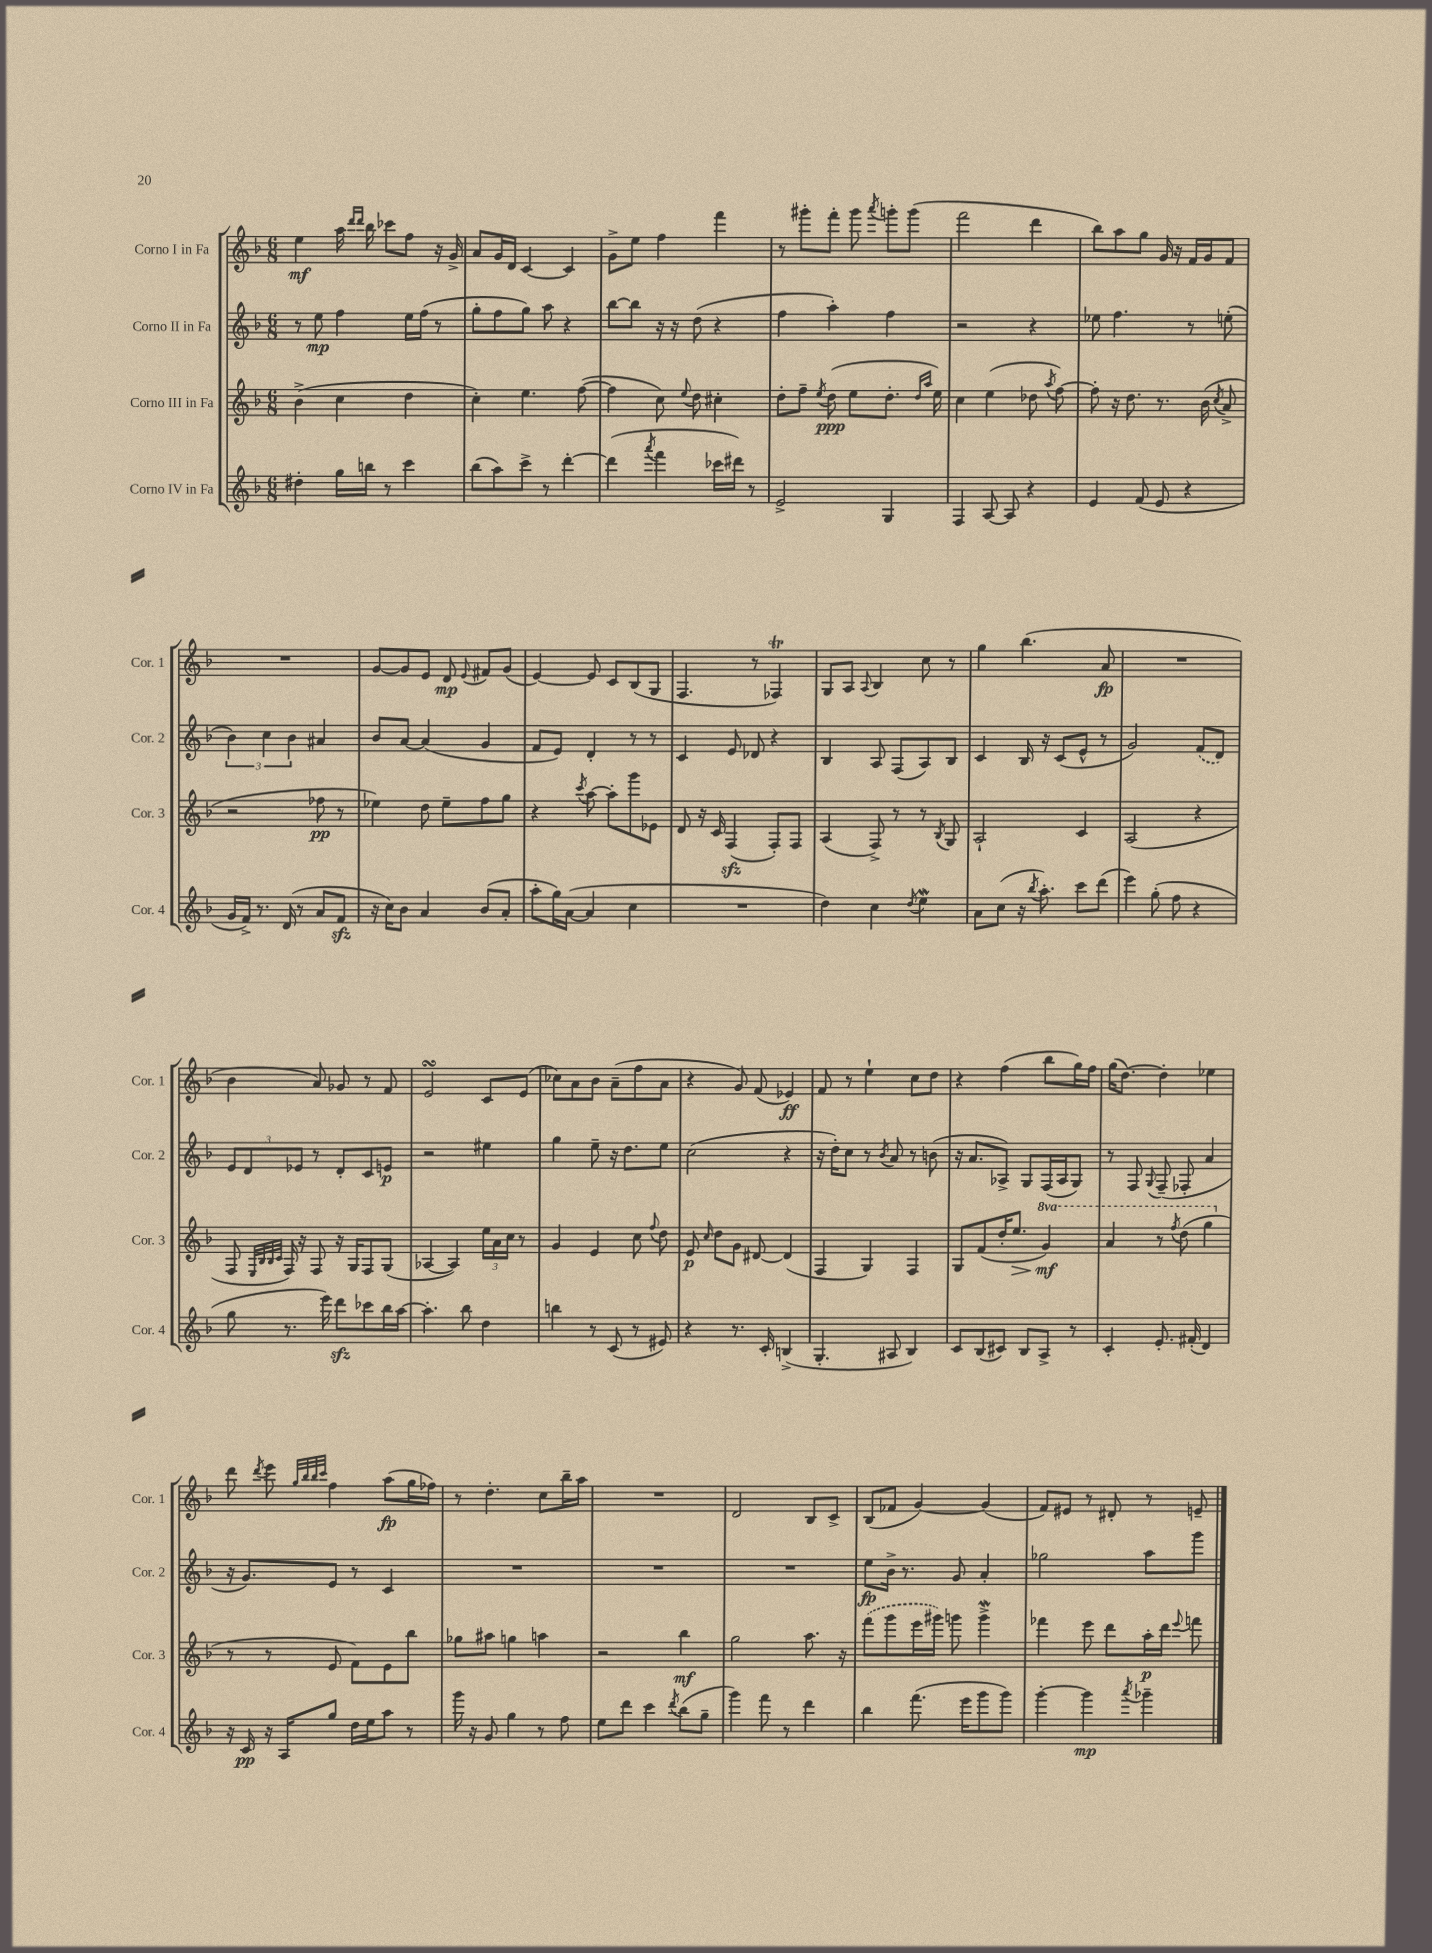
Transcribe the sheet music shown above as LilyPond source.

<<
\new StaffGroup <<
\new Staff = "s0" \with { instrumentName = "Corno I in Fa" shortInstrumentName = "Cor. 1" } {
    \clef treble \key f \major \numericTimeSignature \time 6/8
    \autoBeamOff e''4\mf a''16 \grace { d'''16[ d'''16] } bes''16 ces'''8[ f''8] r16 g'16-> |
    a'8[ g'16 d'16] c'4~ c'4 |
    g'8[-> e''8] f''4 f'''4 |
    r8 gis'''8[-. f'''8]-. gis'''8 \acciaccatura { a'''8 } g'''8[-. g'''8]( |
    f'''2 d'''4 |
    bes''8[) a''8 g''8] g'16 r16 f'16[ g'16 f'8] |
    R2. |
    g'8[~ g'8 e'8] d'8\mp \appoggiatura { e'8 } fis'8[ g'8]( |
    e'4~) e'8 c'8[ bes8( g8] |
    f4. r8 fes4\trill) |
    g8[ a8] \appoggiatura { a8 } bes4 c''8 r8 |
    g''4 bes''4.( a'8\fp |
    R2. |
    bes'4 a'8) ges'8 r8 f'8 |
    e'2\turn c'8[ e'8]( |
    ces''8[) a'8 bes'8] a'8[--( f''8 a'8] |
    r4 g'8) f'8( ees'4\ff) |
    f'8 r8 e''4-! c''8[ d''8] |
    r4 f''4( bes''8[ g''16) f''16] |
    g''16[( d''8.]~) d''4-. ees''4 |
    d'''8 \acciaccatura { d'''8 } e'''8 \grace { g''32[ bes''32 bes''32 c'''32] } f''4 a''8[\fp( g''16 fes''16]) |
    r8 d''4.-. c''8[ bes''16-- a''16] |
    R2. |
    d'2 bes8[ c'8]-> |
    bes8[( fes'8] g'4~) g'4( |
    f'8[) eis'8] r8 dis'8-. r8 e'8-- \bar "|." |
}
\new Staff = "s1" \with { instrumentName = "Corno II in Fa" shortInstrumentName = "Cor. 2" } {
    \clef treble \key f \major \numericTimeSignature \time 6/8
    \autoBeamOff r8 e''8\mp f''4 e''16[ f''16]( r8 |
    g''8[-. f''8 g''8]) a''8 r4 |
    bes''8[~ bes''8] r16 r16 d''8( r4 |
    f''4 a''4-.) f''4 |
    r2 r4 |
    ees''8 f''4. r8 e''8-.( |
    \tuplet 3/2 { bes'4) c''4 bes'4 } ais'4 |
    bes'8[ a'8]~ a'4( g'4 |
    f'8[ e'8]) d'4-. r8 r8 |
    c'4 e'8 des'8 r4 |
    bes4 a8 f8[( a8) bes8] |
    c'4 bes16 r16 c'8[( e'8]-^ r8 |
    g'2) \once \slurDashed f'8[( d'8]) |
    \tuplet 3/2 { e'8[ d'8 ees'8] } r8 d'8[-. c'8 e'8]\p |
    r2 eis''4 |
    g''4 e''8-- r16 d''8.[ e''8] |
    c''2( r4 |
    r16 d''16[-.) c''8] r8 \acciaccatura { bes'8 } a'8 r8 b'8( |
    r16 a'8.[ aes8]->) g8[ f16( aes16 g8]) |
    r8 f8 \appoggiatura { g8 } f8--( fes8-. a'4 |
    r16 g'8.[) e'8] r8 c'4 |
    R2. |
    R2. |
    R2. |
    e''8[\fp bes'16]-> r8. g'8 a'4-. |
    ges''2 a''8[ g'''8] \bar "|." |
}
\new Staff = "s2" \with { instrumentName = "Corno III in Fa" shortInstrumentName = "Cor. 3" } {
    \clef treble \key f \major \numericTimeSignature \time 6/8 \set Staff.ottavationMarkups = #ottavation-simple-ordinals
    \autoBeamOff bes'4->( c''4 d''4 |
    c''4-.) e''4. f''8~( |
    f''4 c''8) \appoggiatura { e''8 } d''8 cis''4-. |
    d''8[-. f''8]-- \acciaccatura { e''8 } d''8\ppp( e''8[ d''8.]-. \grace { d''16[ a''16] } e''16) |
    c''4 e''4( des''8 \acciaccatura { a''8 } f''8~) |
    f''8-. r16 d''8. r8. bes'16( \acciaccatura { c''8 } a'8-> |
    r2 fes''8\pp r8 |
    ees''4) d''8 ees''8[-- f''8 g''8] |
    r4 \acciaccatura { c'''8 } a''8~ a''8[-. g'''8 ees'8] |
    d'8 r16 c'16 f4\sfz( f8[-.) f8] |
    a4( f8->) r8 r8 \acciaccatura { bes8 } g8 |
    a2-! c'4 |
    a2( r4 |
    f8 \grace { e32[ bes32 bes32 c'32] } f16) r16 f8 r16 g16[ f8 g8]( |
    aes4~ aes4) \tuplet 3/2 { e''16[ a'16 c''16] } r8 |
    g'4 e'4 c''8 \appoggiatura { f''8 } d''8 |
    e'8\p \grace { c''16 } d''8[ g'8] dis'8~ dis'4( |
    f4 g4) f4 |
    g8[ f'8( d''16-. e''8.]\> \ottava #1 g''4\mf\!) |
    a''4 r8 \acciaccatura { f'''8 } d'''8( g'''4 \ottava #0 |
    r8 r8 e'8 f'8[) e'8 bes''8] |
    ges''8[ ais''8] g''4 a''4 |
    r2 bes''4\mf |
    g''2 a''8. r16 |
    \once \slurDashed f'''8[( g'''8 e'''16 gis'''16]) g'''8 g'''4->\mordent |
    fes'''4 e'''8 d'''8[ a''16-.\p d'''16] \appoggiatura { e'''8 } f'''8 \bar "|." |
}
\new Staff = "s3" \with { instrumentName = "Corno IV in Fa" shortInstrumentName = "Cor. 4" } {
    \clef treble \key f \major \numericTimeSignature \time 6/8
    \autoBeamOff dis''4-. g''16[ b''16] r8 c'''4 |
    bes''8[( a''8) c'''8]-> r8 d'''4~-. |
    d'''4( \acciaccatura { a'''8 } f'''4 ces'''16[ dis'''16]) r8 |
    e'2-> g4 |
    f4 a8~ a8 r4 |
    e'4 f'8( e'8 r4 |
    g'16[ f'16]->) r8. d'16( r8 a'8[ f'8]\sfz |
    r16 c''16[) bes'8] a'4 bes'8[( a'8]-. |
    a''8[-. g''16) a'16]~( a'4 c''4 |
    R2. |
    d''4) c''4 \acciaccatura { d''8 } e''4\mordent |
    a'8[ c''8]( r16 \acciaccatura { bes''8 } a''8.-.) c'''8[ d'''8]( |
    e'''4) g''8-.( f''8 r4 |
    g''8 r8. e'''16) d'''8[\sfz ces'''8 bes''16 a''16]~ |
    a''4.-. bes''8 d''4 |
    b''4 r8 c'8( r8 eis'8) |
    r4 r8. c'16-. b4->( |
    g4.-. ais8 bes4) |
    c'8[ bes8( cis'8]) bes8[ a8]-> r8 |
    c'4-. e'8.-. fis'16-.( d'4) |
    r16 c'16\pp r16 a16[ g''8] d''16[ e''16 a''8] r8 |
    g'''16 r16 g'8 g''4 r8 f''8 |
    e''8[ d'''8] c'''4 \acciaccatura { d'''8 } bes''8[( g''8]-- |
    g'''4) f'''8 r8 d'''4 |
    bes''4 f'''8.( e'''16[ g'''8 g'''8]) |
    g'''4~-. g'''4\mp \acciaccatura { a'''8 } ges'''4-- \bar "|." |
}
>>
>>
\layout { \context { \Score \remove "Bar_number_engraver" } }
